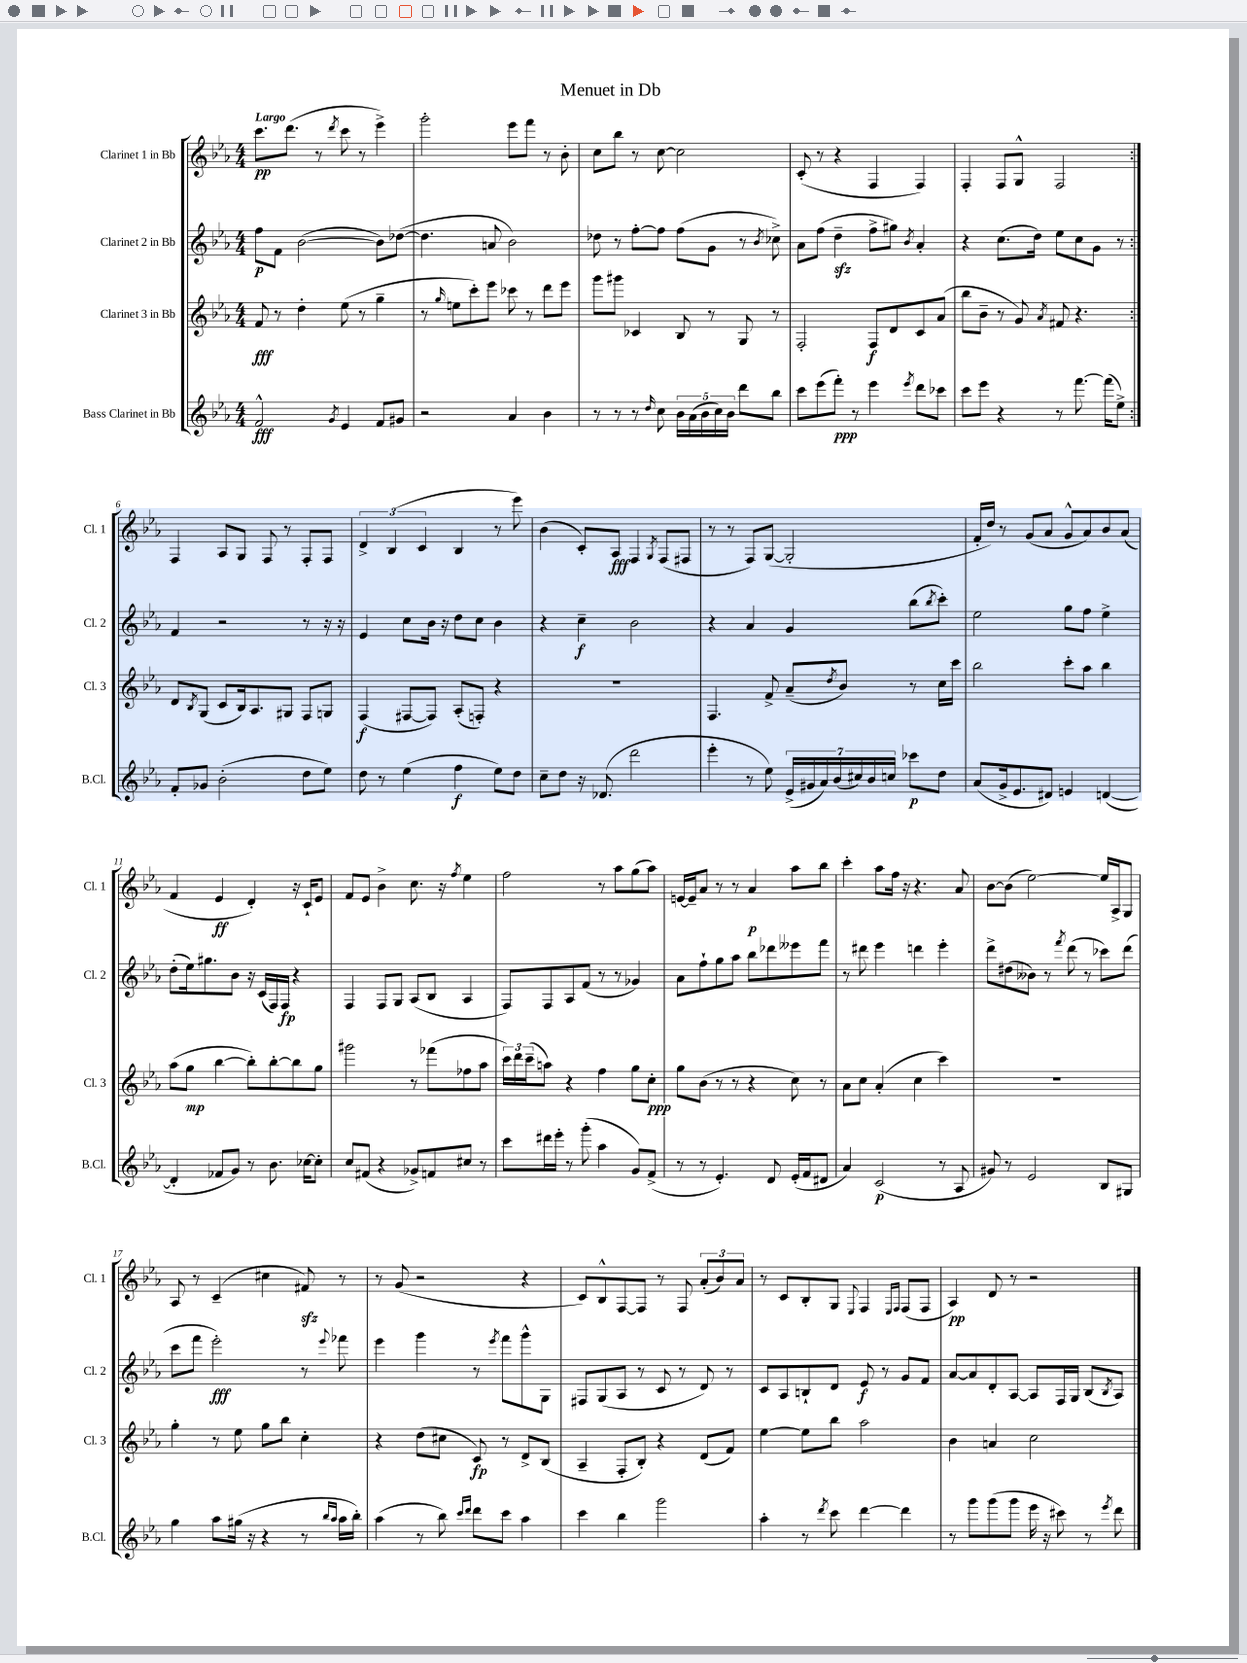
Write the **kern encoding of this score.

**kern	**kern	**kern	**kern
*staff4	*staff3	*staff2	*staff1
*clefG2	*clefG2	*clefG2	*clefG2
*k[b-e-a-]	*k[b-e-a-]	*k[b-e-a-]	*k[b-e-a-]
*M4/4	*M4/4	*M4/4	*M4/4
2f^^	8f	8ff	8.ccc
.	8r	8f	.
.	.	.	(8.ddd
.	4dd'	([2b-	.
.	.	.	8r
8qg	.	.	8qddd
4e-	(8ee-	.	8ccc
.	8r	.	8r
8f	4gg~	8b-])	4eee-^)
8g#	.	([8dd-	.
=	=	=	=
2r	8r	4.dd-]	2ggg'
.	16qqgg	.	.
.	8ee	.	.
.	8ccc')	.	.
.	8eee-	8a	.
4a-	8ccc-	2b-)	8eee-
.	8r	.	8fff
4b-	8ddd	.	8r
.	8eee-	.	8b-'
=	=	=	=
8r	8ggg	8dd-	8cc
8r	8ggg#	8r	8bb-
8r	4c-	[8ff'	8r
16qqdd	.	.	.
8cc	.	8ff]	[8cc
20b-	8B-	(8ff	2cc]
(20a-	.	.	.
20b-	.	.	.
.	8r	8g	.
20cc)	.	.	.
20b-	.	.	.
8ddd	8G	8r	.
.	.	8qb-	.
8bb-	8r	8cc-^)	.
=	=	=	=
8ccc	2F'	8a-	(8c'
(8eee-	.	(8ff	8r
8fff')	.	4dd~	4r
8r	.	.	.
4eee-	8F	8ff^	4F
.	8d	8gg#)	.
8qeee-	.	8qb-	.
8ddd	8c	4a-'	4F)
8ccc-	(8a-	.	.
=	=	=	=
8ccc	8bb-	4r	4F'
8eee-	8b-~	.	.
4r	8r	(8.cc	8F
.	8g)	.	8G^^
.	.	16dd)	.
.	8qa-	.	.
8r	8f#	8ee-	2F
[8.fff	4.r	8cc	.
.	.	8g	.
(16fff]	.	.	.
8ee-^)	.	8r	.
=:|!	=:|!	=:|!	=:|!
8f'	8d	4f	4F
.	8qB-	.	.
8g-	(8G	.	.
(2b-'	8c	2r	8A-
.	16B-)	.	8G
.	8.A-	.	.
.	.	.	8F
.	8G#	.	8r
8dd	8F	8r	8F'
8ee-)	8G	16r	8F
.	.	16r	.
=	=	=	=
8dd	(4F	4e-	6d^
8r	.	.	.
.	.	.	(6B-
(4ee-	[8F#	8cc	.
.	.	.	6c
.	8F#])	16b-	.
.	.	16r	.
4ff	(8A-'	8dd	4B-
.	8F')	8cc	.
8ee-)	4r	4b-	8r
8dd	.	.	8eee-)
=	=	=	=
8cc~	1r	4r	(4b-
8dd	.	.	.
16r	.	4cc~	8c')
(8.d-	.	.	.
.	.	.	8A-
2ddd	.	2b-	4F
.	.	.	8qG
.	.	.	(8F
.	.	.	8F#
=	=	=	=
4eee-'	4.F	4r	8r
.	.	.	8r
8r	.	4a-	8F)
8ee-)	8f^	.	([8G
(28e-^	(8a-~	4g	2G']
28g#	.	.	.
28a-)	.	.	.
(28b-	.	.	.
.	8qdd	.	.
.	8b-)	.	.
28cc#)	.	.	.
28b-	.	.	.
28cc	.	.	.
8ccc-	8r	(8bb-	.
.	.	8qbb-	.
8dd	16cc	8ccc')	.
.	16ccc	.	.
=	=	=	=
(8a-	2bb-	2ee-	16f'
.	.	.	16dd)
16g^	.	.	8r
8.e-	.	.	.
.	.	.	(8g
8d#)	.	.	8a-
4e	8ccc'	8gg	8g^^
.	8aa-	8ff	8a-)
([4d	4bb-	4ee-^	8b-
.	.	.	(8a-
=	=	=	=
4d']	(8aa-	(8dd'	4f
.	8gg	16ee-)	.
.	.	8.gg#	.
8f-	[4bb-	.	4e-
8g)	.	8b-	.
8r	8bb-'])	16r	4d')
.	.	(16c	.
8.b-	[8bb-'	16F)	.
.	.	16F	.
.	8bb-]	4r	16r
[16cc-	.	.	16c`
8cc-']	8gg	.	8e-
=	=	=	=
8cc	2ggg#	4F	8f
(8f#	.	.	8e-
4r	.	8F	4b-^
.	.	8G	.
8g-^)	8r	(8A-	8.cc
8f	(8fff-	8B-	.
.	.	.	16r
.	.	.	8qff
8cc#	8ff-	4A-	4ee-
8r	8aa-	.	.
=	=	=	=
8ccc	24ccc)	8F)	2ff
.	24ddd	.	.
.	(24ccc~	.	.
16ddd#	8aa)	8F	.
16eee-'	.	.	.
8r	4r	8A-	.
(8ggg'	.	(8f	.
4aa-	4ff	8r	8r
.	.	8r	8aa-
8g)	8gg	4g-)	(8gg
(8f^	8cc'	.	8aa-)
=	=	=	=
8r	8gg	8a-	[16e
.	.	.	16e~]
8r	(8b-	8ff`	8a-
4.e-')	8r	8gg	8r
.	8r	8aa-	8r
.	4r	8bb-	4a-
8d	.	8ddd-	.
(16e-'	8cc)	8eee--	8aa-
16f	.	.	.
8d#	8r	8fff	8bb-
=	=	=	=
4a-)	8a-	8r	4ccc'
.	8cc	8ddd#	.
(2c	(4a-'	4eee-	8aa-
.	.	.	16ff
.	.	.	16r
.	4cc	4ddd	4.r
8r	4ccc)	4eee-'	.
8A-	.	.	8a-
=	=	=	=
8g#)	1r	8ddd^	[8b-
8r	.	(8dd#	(8b-]
2e-	.	8b--)	[2ee-)
.	.	8r	.
.	.	8qfff	.
.	.	(8ddd	.
.	.	8r	.
8B-	.	8ccc-)	16ee-]
.	.	.	16A-^
8G#	.	(8ddd	8G
=	=	=	=
4gg	4gg'	8ccc	8A-
.	.	8fff	8r
8aa-	8r	2eee-')	(4c~
(16gg#	8ee-	.	.
16r	.	.	.
4r	8gg	.	4cc#
.	8bb-	.	.
8r	4cc'	8r	8f#)
16qqbb-	.	.	.
16qqaa-	.	8qqeee-	.
16aa-	.	8fff-	8r
16bb-')	.	.	.
=	=	=	=
(4aa-	4r	4eee-	8r
.	.	.	(8g
8r	(8dd	4ggg	2r
8bb-)	8cc#	.	.
16qqccc	.	.	.
16qqddd	.	.	.
8ddd	8c)	8r	.
.	.	8qeee-	.
8ccc	8r	8fff	.
4aa-	8d^	8ggg^^	4r
.	(8B-	8G	.
=	=	=	=
4ccc	4A-~	8F#	8c)
.	.	(8G	8B-^^
4bb-	8F'	8A-	[8F
.	8B-')	8r	8F]
2ggg	4r	8c	8r
.	.	8r	8F
.	(8d	8d)	(12a-'
.	.	.	12b-)
.	8f)	8r	.
.	.	.	12a-
=	=	=	=
4aa-'	[4ee-	8c	8r
.	.	8A-	8c
8r	8ee-]	8B`	8B-'
8qddd	.	.	.
8ccc	8bb-	8d	8G
.	.	.	8qqE-
[4ddd	2aa-	8e-	4F
.	.	8r	.
.	.	.	16qqE-
.	.	.	16qqF
4ddd]	.	8g	(8F
.	.	8f	8F
=	=	=	=
8r	4b-	[8a-	4A-)
8ggg	.	8a-]	.
(8ggg	4a	8d'	8d
8ggg	.	[8A-	8r
16eee-	2cc	8A-]	2r
16r	.	.	.
8ccc#)	.	16F	.
.	.	16G	.
8r	.	(8B-	.
8qeee-	.	8qB-	.
8ddd	.	8A-)	.
==	==	==	==
*-	*-	*-	*-
